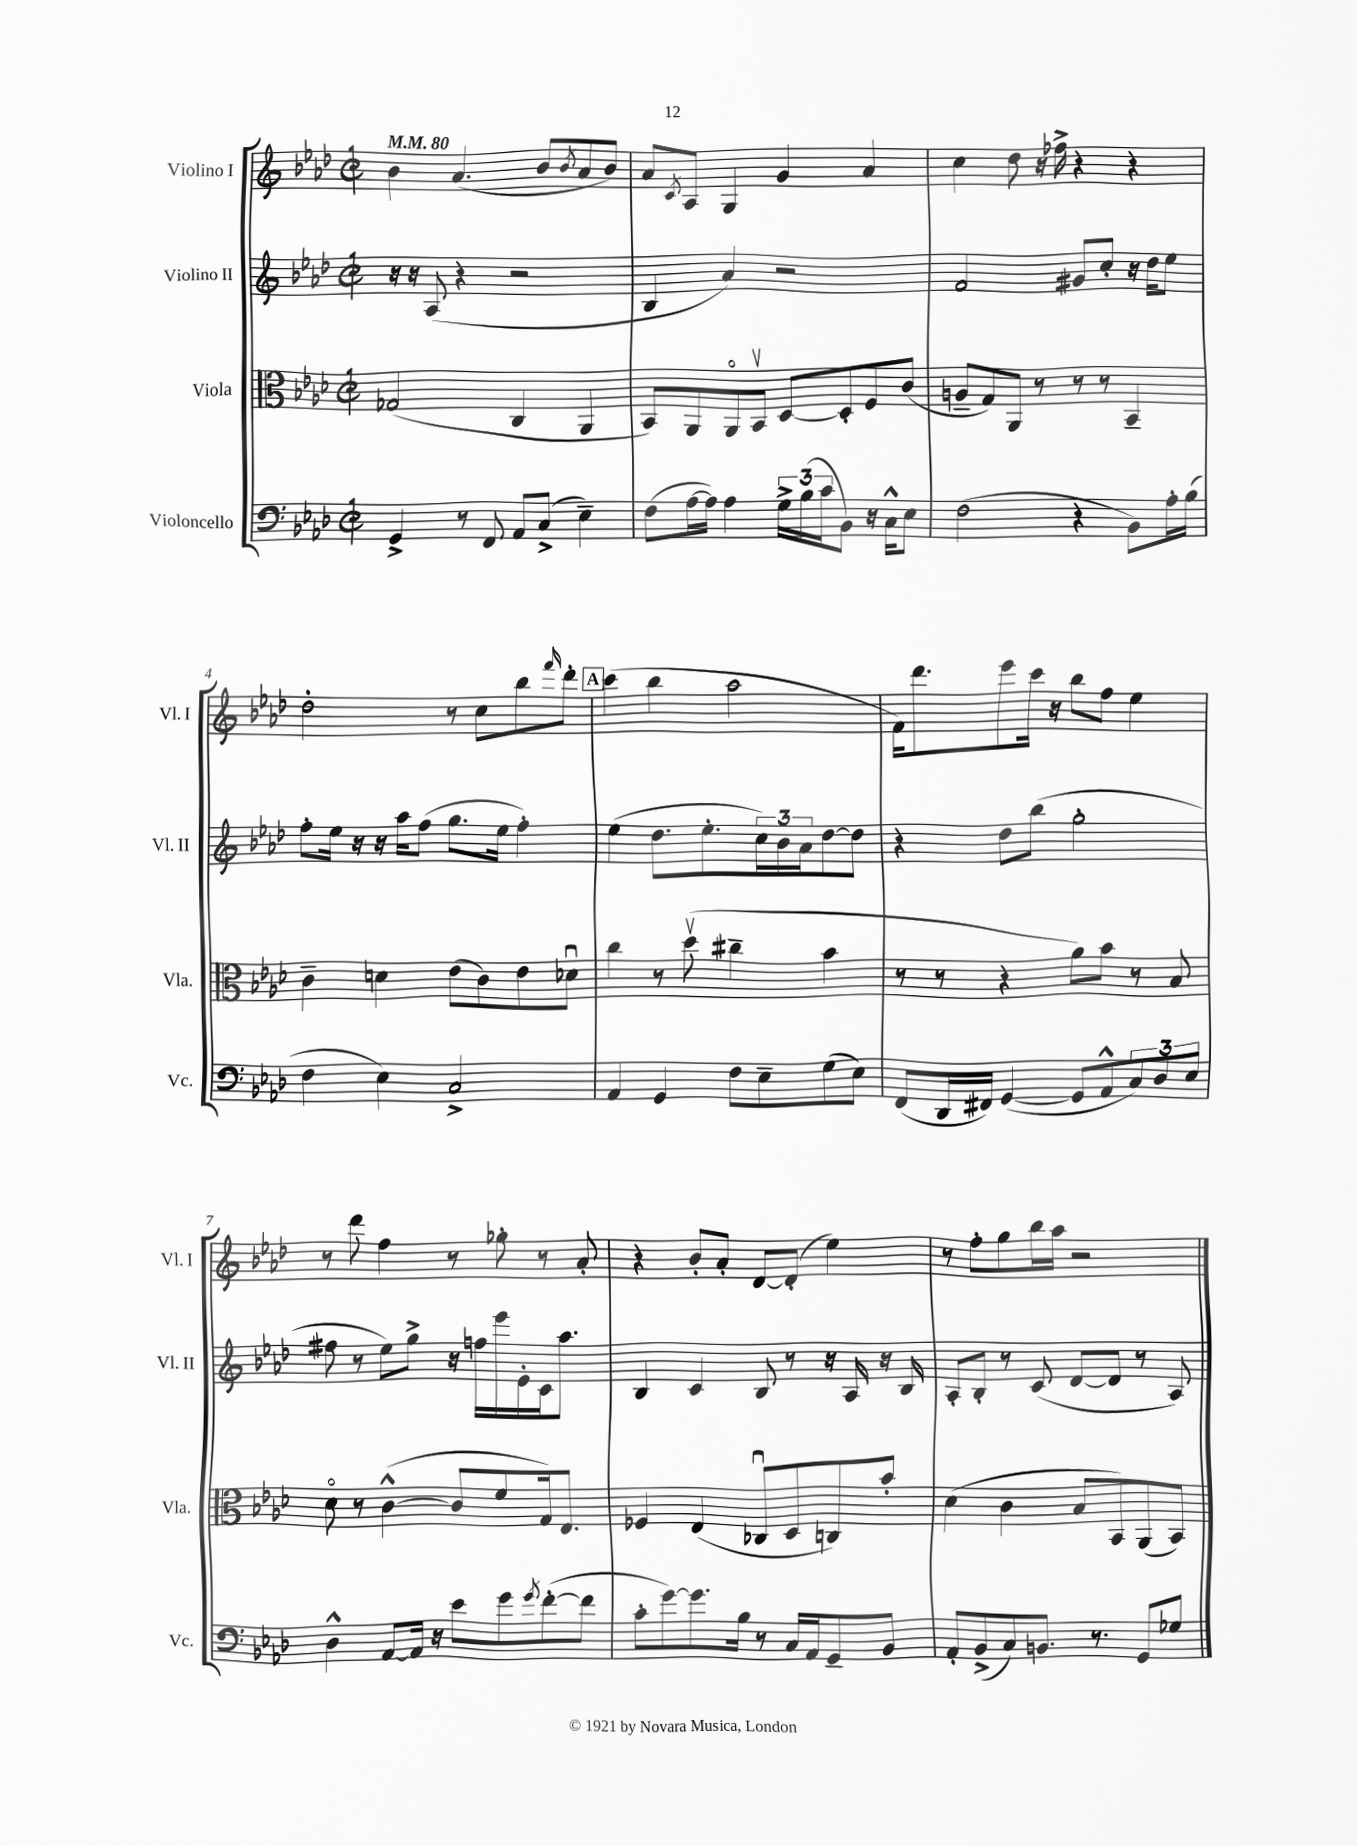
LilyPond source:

<<
\new StaffGroup <<
\new Staff = "s0" \with { instrumentName = "Violino I" shortInstrumentName = "Vl. I" } {
    \clef treble \key aes \major \defaultTimeSignature \time 2/2 \tempo 4 = 80
    bes'4 aes'4.( bes'8 \acciaccatura { bes'8 } aes'8 bes'8) |
    aes'8 \acciaccatura { c'8 } aes8 g4 g'4 aes'4 |
    c''4 des''8 r16 fes''16-> r4 r4 |
    des''2-. r8 c''8 bes''8 \grace { f'''16 } des'''8-. |
    \mark \markup { \box "A" } c'''4( bes''4 aes''2 |
    f'16) des'''8. ees'''8 c'''16 r16 bes''8 f''8 ees''4 |
    r8 des'''8 f''4 r8 ges''8-. r8 aes'8-. |
    r4 bes'8-. aes'8-. des'8~ des'8-.( ees''4) |
    r8 f''8-. g''8 bes''16 aes''16 r2 \bar "|." |
}
\new Staff = "s1" \with { instrumentName = "Violino II" shortInstrumentName = "Vl. II" } {
    \clef treble \key aes \major \defaultTimeSignature \time 2/2
    r16 r16 aes8( r4 r2 |
    bes4 aes'4) r2 |
    f'2 gis'8 c''8-. r16 des''16 ees''8 |
    f''8-. ees''16 r16 r16 aes''16 f''8( g''8. ees''16 f''4-.) |
    \mark \markup { \box "A" } ees''4( des''8. ees''8.-. \tuplet 3/2 { c''16) bes'16 aes'16 } des''8~ des''8 |
    r4 des''8 bes''8( g''2-. |
    fis''8 r8 ees''8) g''8-> r16 f''16 ees'''16 ees'16-. c'16 aes''8. |
    bes4 c'4 bes8 r8 r16 aes16 r16 bes16 |
    aes8-. bes8-. r8 c'8( des'8~ des'8 r8 aes8) \bar "|." |
}
\new Staff = "s2" \with { instrumentName = "Viola" shortInstrumentName = "Vla." } {
    \clef alto \key aes \major \defaultTimeSignature \time 2/2
    ges2( c4 aes,4 |
    bes,8) aes,8 aes,8\flageolet bes,8\upbow des8~ des8-. f8 c'8( |
    a8-- g8) aes,8 r8 r8 r8 bes,4-- |
    c'4-- d'4 ees'8( c'8) ees'8 des'8\downbow |
    \mark \markup { \box "A" } c''4 r8 des''8\upbow( cis''4-- bes'4 |
    r8 r8 r4 aes'8) bes'8 r8 bes8 |
    des'8\flageolet r8 c'4~-^( c'8 f'8 g16) ees8. |
    fes4 ees4( ces8\downbow des8 c8) bes'8-. |
    des'4( c'4 bes8 bes,8) aes,8( bes,8) \bar "|." |
}
\new Staff = "s3" \with { instrumentName = "Violoncello" shortInstrumentName = "Vc." } {
    \clef bass \key aes \major \defaultTimeSignature \time 2/2
    g,4-> r8 f,8 aes,8 c8->( ees4--) |
    f8( aes16~ aes16) aes4 \tuplet 3/2 { g16-> bes16( c'16 } bes,8) r16 c16-^ ees8 |
    f2( r4 bes,8) aes16-. bes16( |
    f4 ees4) c2-> |
    \mark \markup { \box "A" } aes,4 g,4 f8 ees8-- g8( ees8) |
    f,8( des,16 fis,16) g,4~( g,8 aes,8-^ \tuplet 3/2 { c8) des8 ees8 } |
    des4-^ aes,8~ aes,16 r16 ees'8 g'8 \acciaccatura { g'8 } f'8~-.( f'8 |
    c'8-. g'8~) g'8. bes16 r8 c16 aes,16 g,8-- bes,8 |
    aes,8-. bes,8->( c8) b,8. r8. g,8 ges8 \bar "|." |
}
>>
>>
